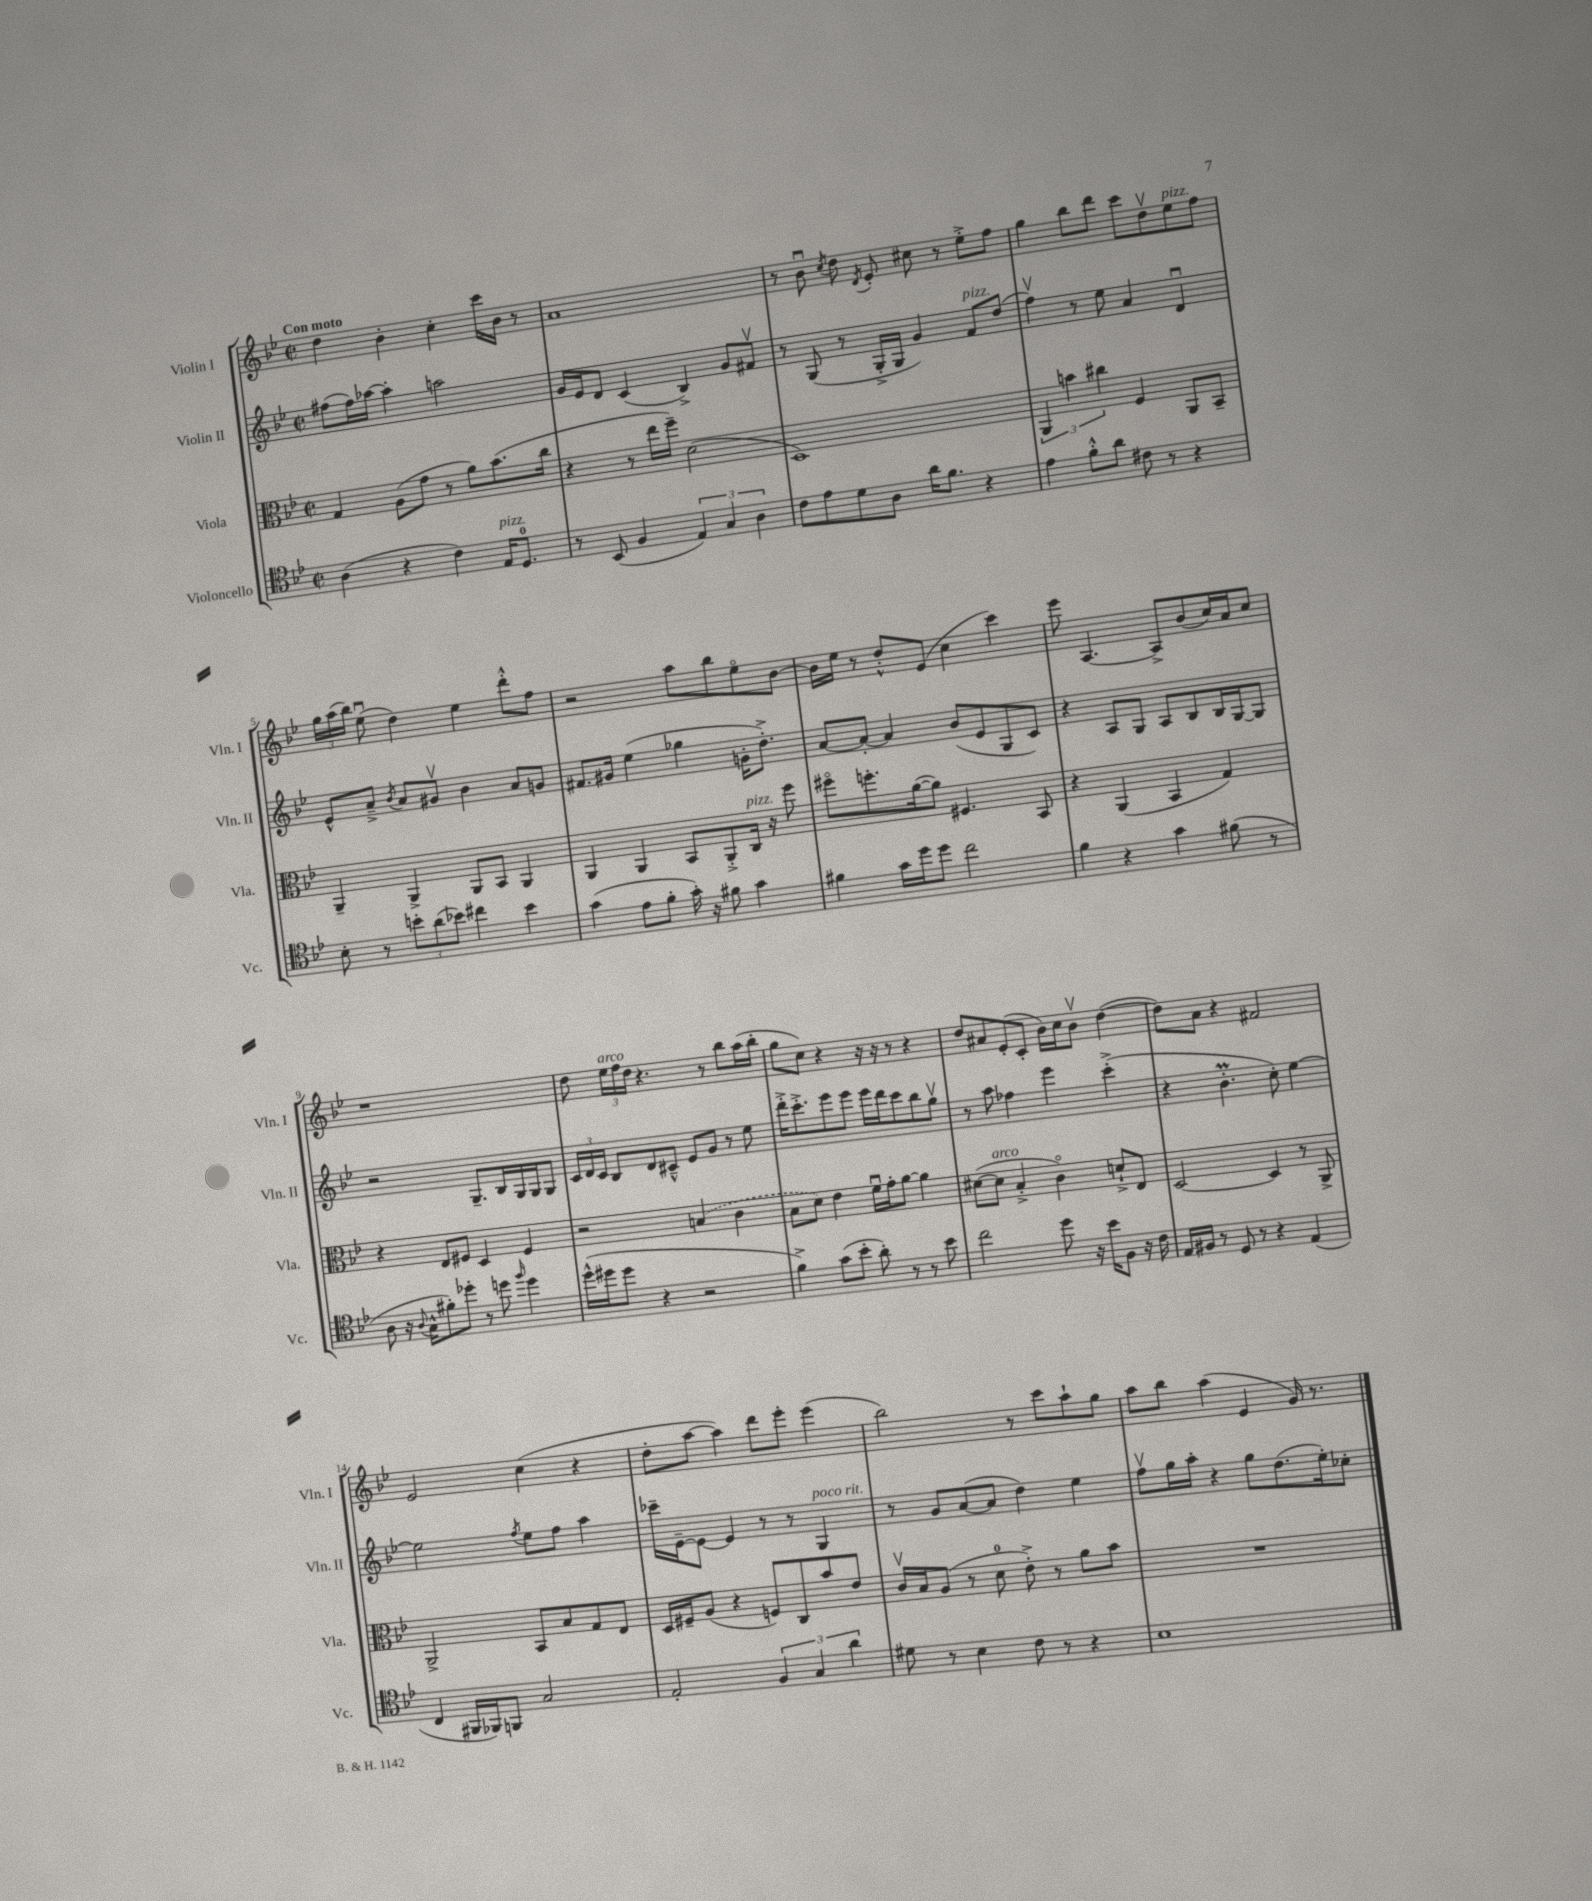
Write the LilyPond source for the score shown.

<<
\new StaffGroup <<
\new Staff = "s0" \with { instrumentName = "Violin I" shortInstrumentName = "Vln. I" } {
    \clef treble \key bes \major \defaultTimeSignature \time 2/2 \tempo "Con moto"
    \autoBeamOff d''4 bes'4-. c''4-. c'''16[ bes'16] r8 |
    a'1 |
    r8 bes'8\downbow \acciaccatura { c''8 } d''8 \acciaccatura { d'8 } ees'8-. cis''8 r8 ees''8[-.-> f''8] |
    g''4 bes''8[ d'''8] c'''8[ d''8\upbow ees''8^\markup { \italic "pizz." } f''8] |
    \tuplet 3/2 { g''16[ a''16( bes''16]) } ees''8\downbow( d''4) ees''4 d'''8[-.-^ f''8] |
    r2 a''8[ bes''8 ees''8\flageolet bes'8]~ |
    bes'16[ ees''16] r8 d''8[-.-^ ees'8]( c''4 c'''4) |
    ees'''8 a4.~ a8[-> bes'8( c''16) a'16 c''8] |
    r1 |
    d''8 \tuplet 3/2 { ees''16[^\markup { \italic "arco" } f''16 d''16] } r4. r8 bes''8[ a''16( bes''16]-. |
    g''8[ c''8]) r4 r16 r16 r8 r4 |
    d''8[ ais'8 ees'8-.( c'8]-. bes'16[) c''16 bes'8]\upbow d''4~( |
    d''8[) a'8] r4 fis'2 |
    ees'2 c''4( r4 |
    d''8[-. a''8]~ a''4) d'''8[ ees'''8]-. ees'''4( |
    bes''2) r8 c'''8[ a''8-! g''8] |
    a''8[ bes''8] a''4( ees'4 g'16) r8. \bar "|." |
}
\new Staff = "s1" \with { instrumentName = "Violin II" shortInstrumentName = "Vln. II" } {
    \clef treble \key bes \major \defaultTimeSignature \time 2/2
    \autoBeamOff fis''8[( fis''16) aes''16]~ aes''4-. a''2 |
    g'16[ ees'16 d'8] c'4( bes4->) g'8[ fis'8]\upbow |
    r8 g8( r8 g16[-.-> g16] g'4) f'8[^\markup { \italic "pizz." } d''8]( |
    f''4\upbow) r8 ees''8 a'4 d'4\downbow |
    ees'8[-^ a'8]---> \acciaccatura { bes'8 } a'8[ gis'8]\upbow bes'4 a'8[ g'8] |
    fis'8.[ gis'16] ees''4( ges''4 g'16[-. d''8.]-.->) |
    a'8[~ a'8]~-. a'4 bes'8[( ees'8 g8 c'8]) |
    r4 a8[ g8] a8[ bes8 bes16 g16~ g8] |
    r2 g8.[-- bes16 g16 g16 g8] |
    \tuplet 3/2 { c'16[ d'16 c'16] } bes8[ d'8 cis'8]---^ ees'8[ g'8] r8 ees''8 |
    d'''16[-.-> c'''8.-.-> ees'''8 ees'''8] ees'''16[ d'''16 c'''8 bes''8 g''8]\upbow |
    r8 a''8 fes''4 ees'''4 c'''4-.->( |
    r4 bes'4.-.\prall c''8-.) ees''4~ |
    ees''2 \acciaccatura { f''8 } ees''8[ f''8] a''4 |
    ces'''16[-- ees'16~-- ees'8]~ ees'4 r8 r8 g4^\markup { \italic "poco rit." } |
    r8 g'8[ a'8~( a'8] d''4) ees''4 |
    f''8[\upbow g''16 a''16]-. r4 g''8[ d''8.( ees''16-.) ces''8]-. \bar "|." |
}
\new Staff = "s2" \with { instrumentName = "Viola" shortInstrumentName = "Vla." } {
    \clef alto \key bes \major \defaultTimeSignature \time 2/2
    \autoBeamOff g4 a8[( g'8] r8 a'8[) bes'8.( c''16] |
    r4 r8 ees''16[ f''16]--) d'2( |
    d1) |
    \tuplet 3/2 { a,4 b'4 cis''4 } f4 a,8[ bes,8]-- |
    a,4-- a,4-> a,8[ bes,8] a,4 |
    a,4 a,4 bes,8[ a,8-.-> c16]^\markup { \italic "pizz." } r16 f''8 |
    fis''8[\flageolet f''8.-. a'16~( a'8]) fis4. bes,8 |
    r4 a,4( bes,4 g4) |
    r4 ees8[ fis8] d4 fis4 |
    r2 \once \slurDashed b4( c'4 |
    bes8[ d'8]) ees'4 f'16[\downbow g'16-. a'8]~ a'4 |
    dis'8[~( dis'8]^\markup { \italic "arco" } bes4-.-> c'4\flageolet) d'8[-!-> ees8] |
    d2~ d4 r8 a,8-> |
    a,2-> bes,8[ bes8 g8 ees8] |
    d16[ fis16-- a8]( r4 f8[) c8 bes'8 ees'8] |
    c'16[\upbow bes16 a8]( r8 d'8-0 ees'8-.->) r8 a'8[ bes'8] |
    R1 \bar "|." |
}
\new Staff = "s3" \with { instrumentName = "Violoncello" shortInstrumentName = "Vc." } {
    \clef tenor \key bes \major \defaultTimeSignature \time 2/2
    \autoBeamOff a4( r4 c'4) ees16[^\markup { \italic "pizz." } d8.]-0 |
    r8 bes,8( f4 \tuplet 3/2 { ees4) g4 a4 } |
    c'8[ ees'8 d'8 a8] a'16[ f'8.] r4 |
    ees'4 f'8[-.-^ a'8] cis'8 r8 r4 |
    bes8-. r8 \tuplet 3/2 { b'8[-. a'8( bes'8]) } cis''4 bes'4 |
    g'4( ees'8[ f'8]-. g'16-.) r16 fis'8 g'4 |
    fis'4 g'16[ d''16 d''8] c''2 |
    f'4 r4 g'4 fis'8( r8 |
    a8 r16 \appoggiatura { a8 } g16[-^ fis'8-.) des''8]-. r8 d''8 \grace { f''16 } d''4 |
    d''16[-^( dis''16 dis''8] r4 r2 |
    f'4->) g'8[( bes'8]-. a'8-.) r8 r8 bes'8 |
    c''2 d''8 r16 bes'16[ f8] r16 c'16 |
    ees16[ fis16] r8 d8 r8 r4 ees4( |
    c4 fis,16[ fes,16) f,8] g2 |
    ees2-. \tuplet 3/2 { f4 g4 a'4 } |
    dis'8 r8 bes4 c'8 r8 r4 |
    bes1 \bar "|." |
}
>>
>>
